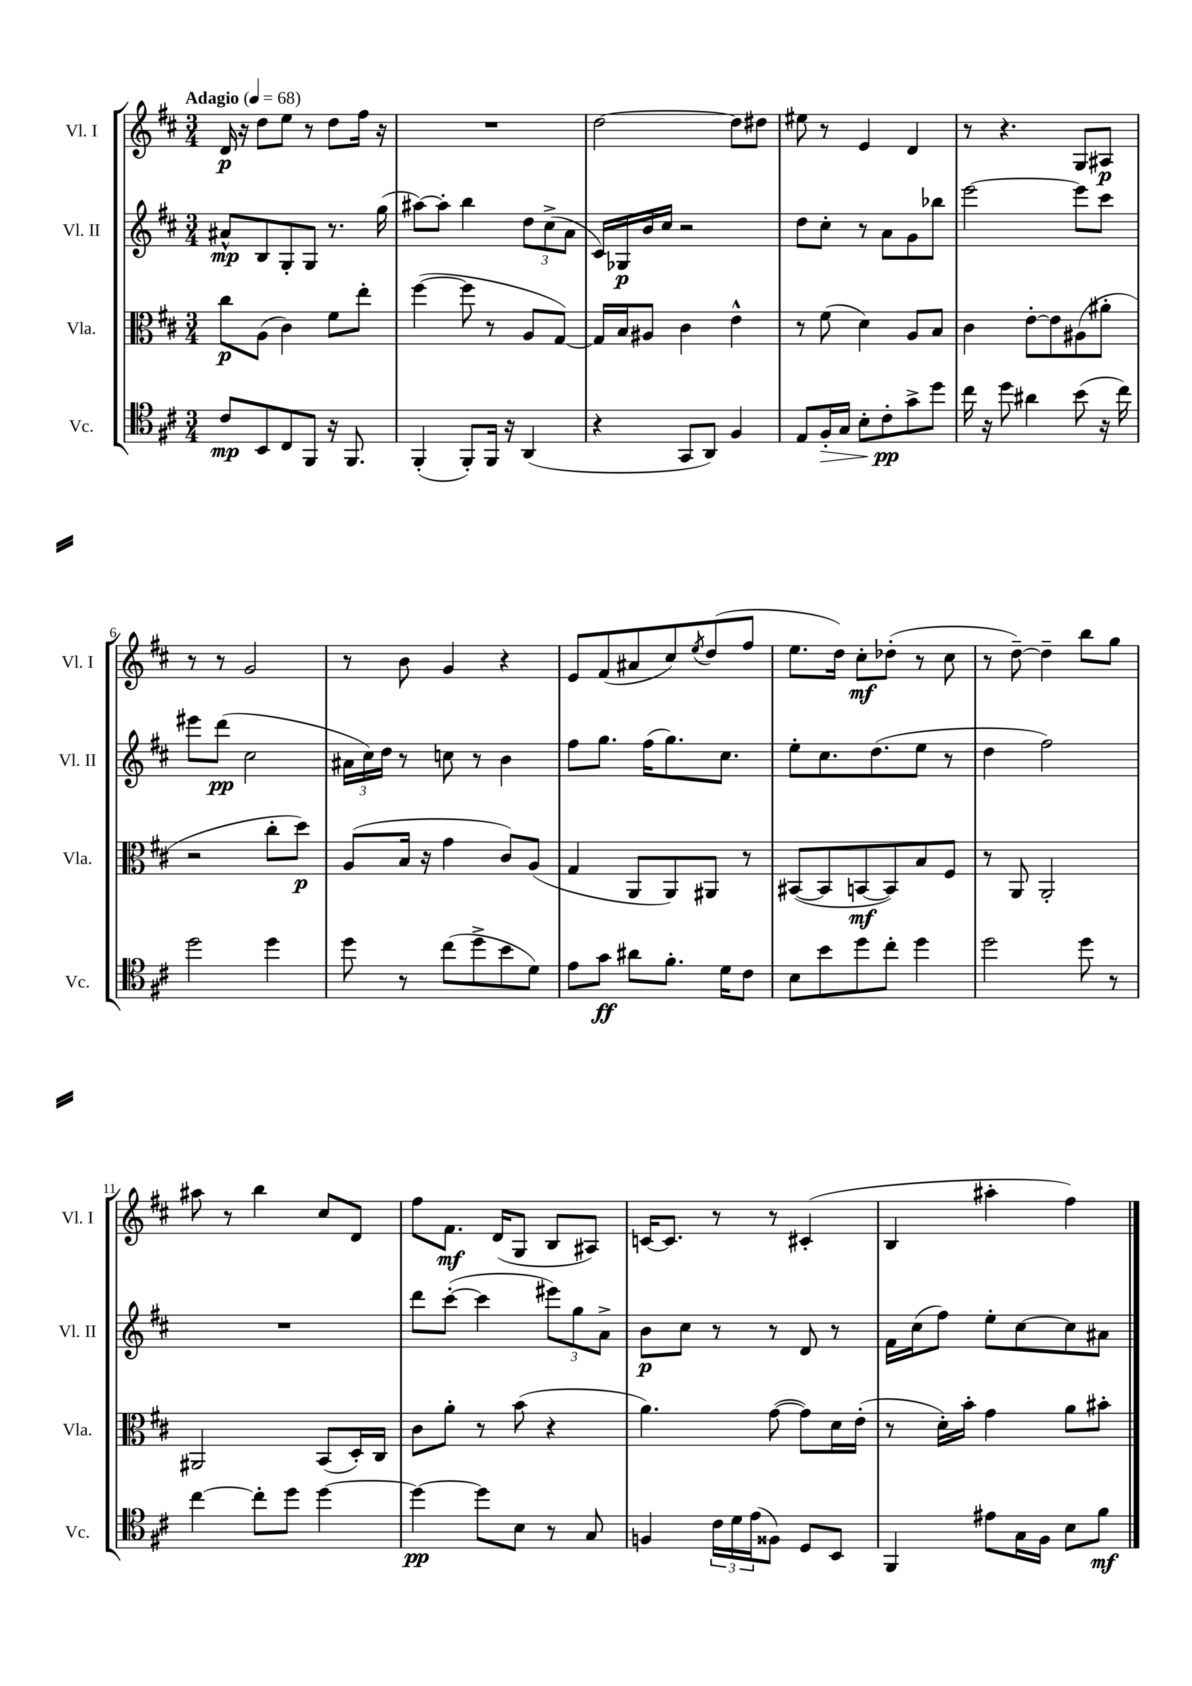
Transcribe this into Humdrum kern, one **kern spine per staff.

**kern	**dynam	**kern	**dynam	**kern	**dynam	**kern	**dynam
*part4	*part4	*part3	*part3	*part2	*part2	*part1	*part1
*staff4	*staff4	*staff3	*staff3	*staff2	*staff2	*staff1	*staff1
*I"Vc.	*	*I"Vla.	*	*I"Vl. II	*	*I"Vl. I	*
*I'Vc.	*	*I'Vla.	*	*I'Vl. II	*	*I'Vl. I	*
*clefC4	*	*clefC3	*	*clefG2	*	*clefG2	*
*k[f#c#]	*	*k[f#c#]	*	*k[f#c#]	*	*k[f#c#]	*
*M3/4	*	*M3/4	*	*M3/4	*	*M3/4	*
*MM68	*	*MM68	*	*MM68	*	*MM68	*
=1	=1	=1	=1	=1	=1	=1	=1
!	!	!	!	!	!	!LO:TX:a:B:t=Adagio	!
8c#/L	mp	8cc#\L	p	8a#X^^/L	mp	16d/	p
.	.	.	.	.	.	16r	.
8BB/	.	(8A\J	.	8B/	.	8dd\L	.
8C#/	.	4c#\)	.	8G'/	.	8ee\J	.
8FF#/J	.	.	.	8G/J	.	8r	.
16r	.	8f#\L	.	8.r	.	8dd\L	.
8.FF#/	.	.	.	.	.	.	.
.	.	8ee'\J	.	.	.	16ff#\Jk	.
.	.	.	.	(16gg\	.	16r	.
=2	=2	=2	=2	=2	=2	=2	=2
(4FF#'/	.	([4ff#\	.	[8aa#X\L)	.	2.r	.
.	.	.	.	8aa#'\J]	.	.	.
8FF#'/L)	.	8ff#\]	.	4bb\	.	.	.
16FF#/Jk	.	8r	.	.	.	.	.
16r	.	.	.	.	.	.	.
(4AA/	.	8A/L	.	12dd\L	.	.	.
.	.	.	.	(12cc#^\	.	.	.
.	.	[8G/J)	.	.	.	.	.
.	.	.	.	12a\J	.	.	.
=3	=3	=3	=3	=3	=3	=3	=3
4r	.	16G/LL]	.	16c#/LL)	.	[2dd\	.
.	.	16B/J	.	16G-X/	p	.	.
.	.	8A#X/J	.	16b/	.	.	.
.	.	.	.	16cc#/JJ	.	.	.
8GG/L	.	4c#\	.	2r	.	.	.
8AA/J)	.	.	.	.	.	.	.
4F#/	.	4e^^\	.	.	.	8dd\L]	.
.	.	.	.	.	.	8dd#X\J	.
=4	=4	=4	=4	=4	=4	=4	=4
8E/L	.	8r	.	8dd\L	.	8ee#X\	.
!	!LO:HP:b	!	!	!	!	!	!
16F#'/L	>	(8f#\	.	8cc#'\J	.	8r	.
16G/JJ	.	.	.	.	.	.	.
8B'\L	.	4d\)	.	8r	.	4e/	.
8c#'\	pp	.	.	8a\L	.	.	.
8g^\	]	8A/L	.	8g\	.	4d/	.
8dd\J	.	8B/J	.	8bb-X\J	.	.	.
=5	=5	=5	=5	=5	=5	=5	=5
16cc#\	.	4c#\	.	[2eee\	.	8r	.
16r	.	.	.	.	.	.	.
8dd\	.	.	.	.	.	4.r	.
4a#X\	.	[8e'\L	.	.	.	.	.
.	.	8e\]	.	.	.	.	.
(8b\	.	(8A#X\	.	8eee\L]	.	8G/L	.
16r	.	8a#X'\J	.	8ccc#\J	.	8A#X/J	p
16cc#\)	.	.	.	.	.	.	.
!!LO:LB:g=z
=6	=6	=6	=6	=6	=6	=6	=6
2dd\	.	2r	.	8eee#X\L	.	8r	.
.	.	.	.	(8ddd\J	pp	8r	.
.	.	.	.	2cc#\	.	2g/	.
4dd\	.	8cc#'\L	.	.	.	.	.
.	.	8dd\J)	p	.	.	.	.
=7	=7	=7	=7	=7	=7	=7	=7
8dd\	.	(8A/L	.	24a#X\LL	.	8r	.
.	.	.	.	24cc#\)	.	.	.
.	.	.	.	24dd\JJ	.	.	.
8r	.	16B/Jk	.	8r	.	8b\	.
.	.	16r	.	.	.	.	.
(8cc#\L	.	4g\	.	8ccn\	.	4g/	.
8dd^\	.	.	.	8r	.	.	.
8b\	.	8c#/L)	.	4b\	.	4r	.
8d\J)	.	(8A/J	.	.	.	.	.
=8	=8	=8	=8	=8	=8	=8	=8
8e\L	.	4G/	.	8ff#\L	.	8e/L	.
8g\J	ff	.	.	8.gg\J	.	(8f#/	.
8a#X\L	.	8AA/L	.	.	.	8a#X/	.
.	.	.	.	(16ff#\KL	.	.	.
8.f#'\J	.	8AA/)	.	8.gg\)	.	8cc#/)	.
.	.	.	.	.	.	8qee/	.
.	.	8AA#X/J	.	.	.	(8dd/	.
16d\KL	.	.	.	8.cc#\J	.	.	.
8c#\J	.	8r	.	.	.	8ff#/J	.
=9	=9	=9	=9	=9	=9	=9	=9
8B\L	.	([8BB#X/L	.	8ee'\L	.	8.ee\L	.
8b\	.	8BB#/]	.	8.cc#\	.	.	.
.	.	.	.	.	.	16dd\Jk)	.
8dd\	.	[8BBn/	mf	.	.	8cc#'\L	mf
.	.	.	.	(8.dd\	.	.	.
8cc#'\J	.	8BB/])	.	.	.	(8dd-X'\J	.
4dd\	.	8B/	.	8ee\J	.	8r	.
.	.	8F#/J	.	8r	.	8cc#\	.
=10	=10	=10	=10	=10	=10	=10	=10
2dd\	.	8r	.	4dd\	.	8r	.
.	.	8AA/	.	.	.	[8dd~\)	.
.	.	2AA'/	.	2ff#\)	.	4dd~\]	.
8dd\	.	.	.	.	.	8bb\L	.
8r	.	.	.	.	.	8gg\J	.
!!LO:LB:g=z
=11	=11	=11	=11	=11	=11	=11	=11
[4cc#\	.	2AA#X/	.	2.r	.	8aa#X\	.
.	.	.	.	.	.	8r	.
8cc#'\L]	.	.	.	.	.	4bb\	.
8dd\J	.	.	.	.	.	.	.
[4dd\	.	(8BB/L	.	.	.	8cc#/L	.
.	.	16D'/L)	.	.	.	8d/J	.
.	.	16C#/JJ	.	.	.	.	.
=12	=12	=12	=12	=12	=12	=12	=12
4dd\_	pp	8c#\L	.	8ddd\L	.	8ff#\L	.
.	.	8a'\J	.	([8ccc#'\J	.	8.f#\J	mf
8dd\L]	.	8r	.	4ccc#\]	.	.	.
.	.	.	.	.	.	(16d/KL	.
8B\J	.	(8b\	.	.	.	8G/J	.
8r	.	4r	.	12eee#X\L)	.	8B/L	.
.	.	.	.	12gg\	.	.	.
8G/	.	.	.	.	.	8A#X/J)	.
.	.	.	.	12a^\J	.	.	.
=13	=13	=13	=13	=13	=13	=13	=13
4Fn/	.	4.a\)	.	8b\L	p	[16cn/KL	.
.	.	.	.	.	.	8.c/J]	.
.	.	.	.	8cc#\J	.	.	.
24c#\LL	.	.	.	8r	.	8r	.
24d\	.	.	.	.	.	.	.
(24e\J	.	.	.	.	.	.	.
8F##X\J)	.	([8g\	.	8r	.	8r	.
8D/L	.	8g\L])	.	8d/	.	(4c#X'/	.
8BB/J	.	16d\L	.	8r	.	.	.
.	.	(16e'\JJ	.	.	.	.	.
=14	=14	=14	=14	=14	=14	=14	=14
4FF#/	.	8r	.	16f#\LL	.	4B/	.
.	.	.	.	(16cc#\J	.	.	.
.	.	16d'\LL)	.	8ff#\J)	.	.	.
.	.	16b'\JJ	.	.	.	.	.
8e#X\L	.	4g\	.	8ee'\L	.	4aa#X'\	.
16G\L	.	.	.	[8cc#\	.	.	.
16F#\JJ	.	.	.	.	.	.	.
8B\L	.	8a\L	.	8cc#\]	.	4ff#\)	.
8f#\J	mf	8b#X'\J	.	8a#X\J	.	.	.
==	==	==	==	==	==	==	==
*-	*-	*-	*-	*-	*-	*-	*-
